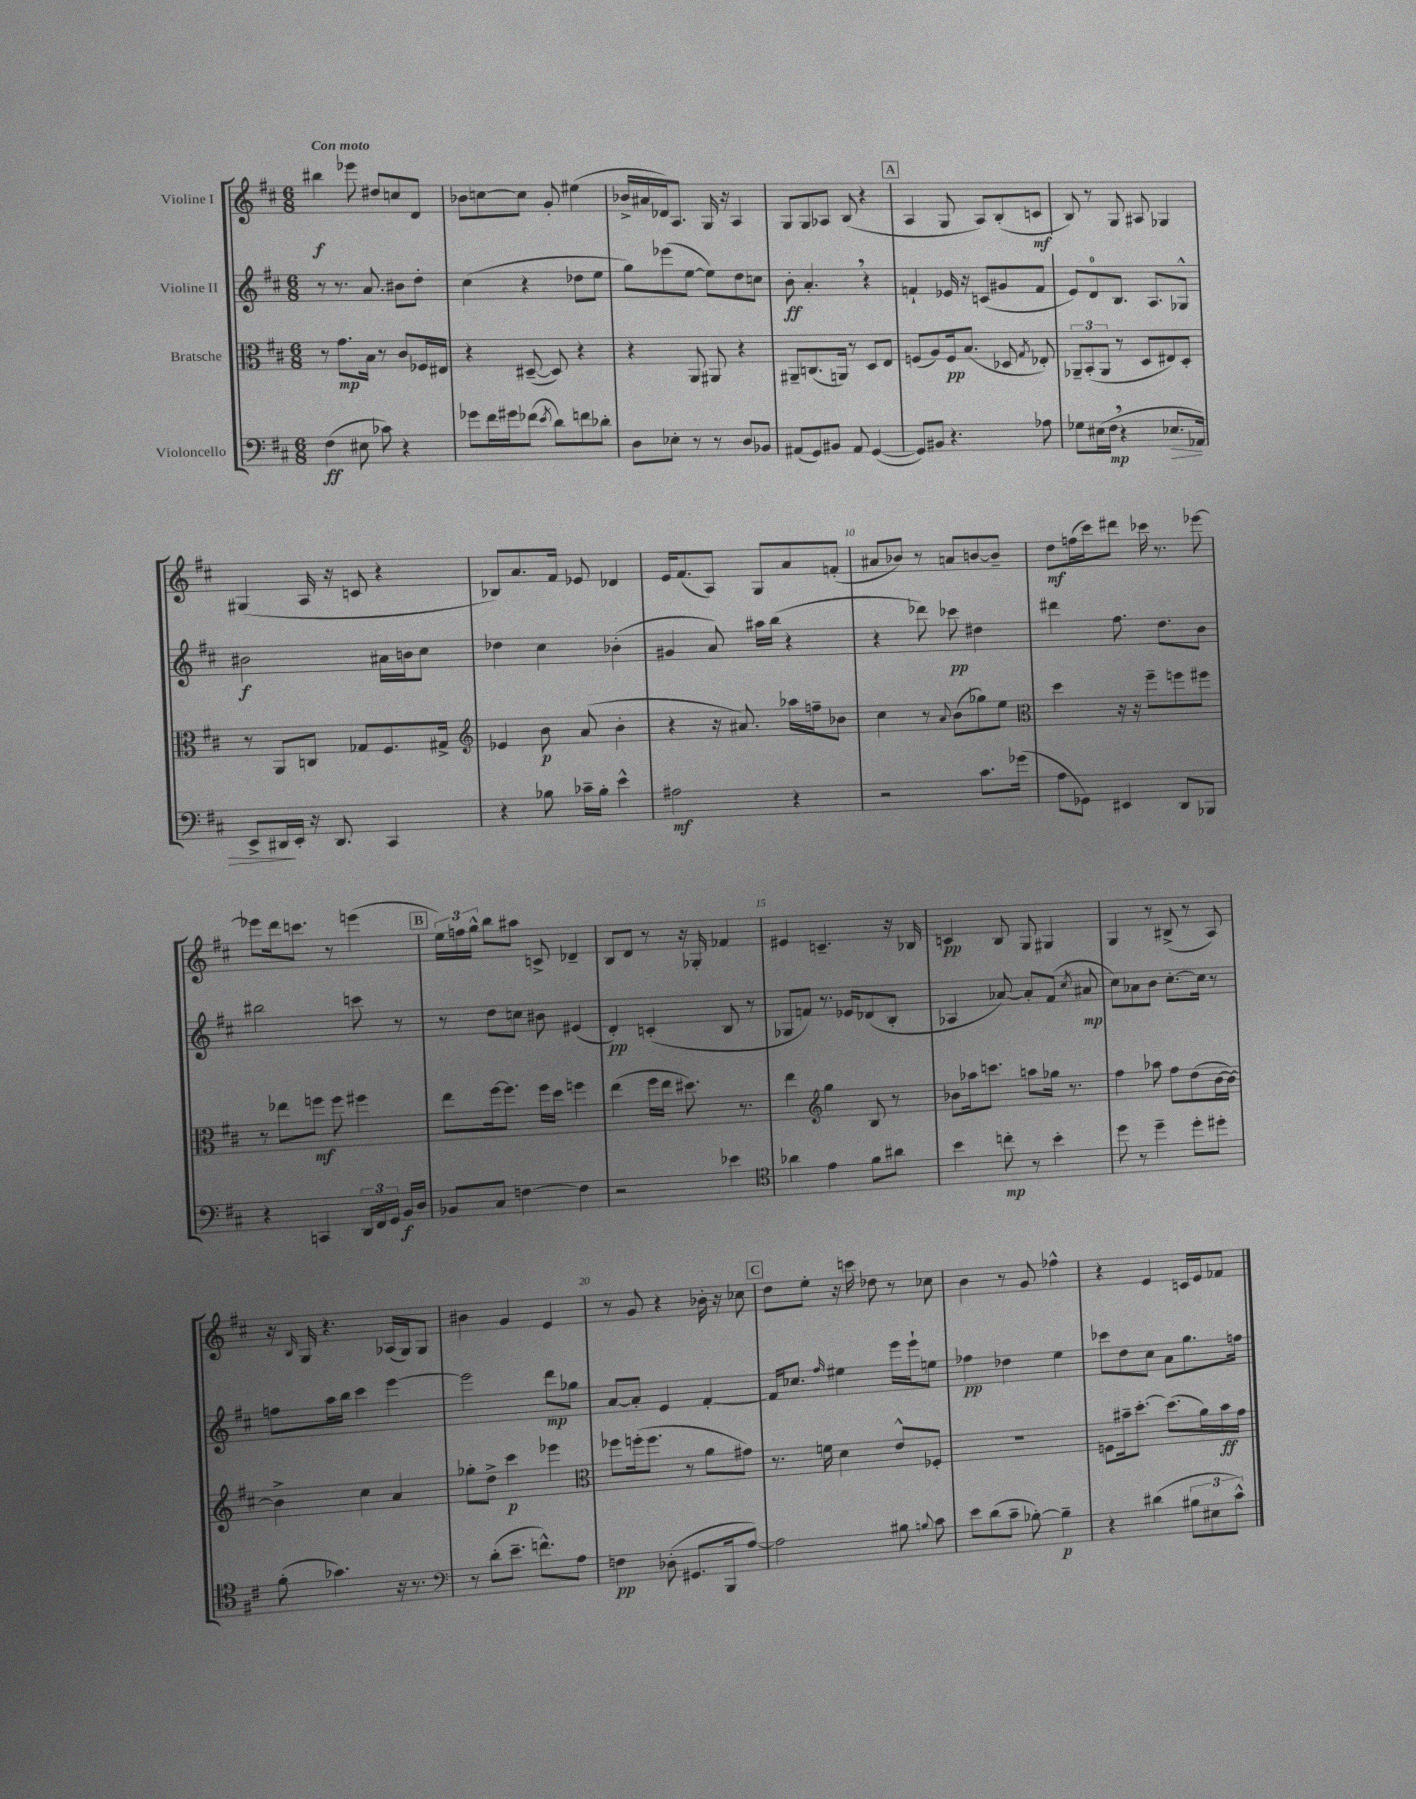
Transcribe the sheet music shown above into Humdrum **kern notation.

**kern	**kern	**kern	**kern
*staff4	*staff3	*staff2	*staff1
*clefF4	*clefC3	*clefG2	*clefG2
*k[f#c#]	*k[f#c#]	*k[f#c#]	*k[f#c#]
*M6/8	*M6/8	*M6/8	*M6/8
(4F#	8r	8r	4bb#
.	8.g	8.r	.
8E#	.	.	8eee-
.	16B	8.a	.
8c-)	8r	.	8dd#
4r	8c#	8b#	8cc
.	16F-	8dd'	8d
.	16E#	.	.
=	=	=	=
8g-	4r	(4cc#	8b-
16f#	.	.	[8cc
16g#	.	.	.
(8f-	([8D#~	4r	8cc]
8qe	.	.	.
8d)	8D#])	.	8g'
8f	4r	8dd-	(4ee#
8d-'	.	8ee	.
=	=	=	=
8D	4r	8gg)	16b-^
.	.	.	16a#
8E-'	.	(8eee-	16d-)
.	.	.	8.A
8r	8AA	[8ee	.
8r	8AA#	8ee])	16G
.	.	.	16r
8D	4r	8dd	4A
8BB-	.	8cc	.
=	=	=	=
(8AA#	8AA#~	8b'	8G
8GG)	(8.C	4.a'	8G
8BB#	.	.	8A-
.	16AA)	.	.
8AA#	8r	.	(8B
([4GG	8D	4r	4r
.	8E	.	.
=	=	=	=
8GG])	(8F	4f`	4A
8BB#	8A)	.	.
4.r	16F	16e-	8G
.	(8.B	16r	.
.	.	(8c	8A)
.	8D-	8g#	(8B'
.	8qG	.	.
8A-	8E-')	8f	8c
=	=	=	=
8G-	12AA-~	8e)	8B)
.	(12BB'	.	.
(16E#	.	8d	8r
.	12AA-	.	.
16F#	.	.	.
4r	8r	8.B	8G
.	8D	.	8A#
.	.	8.A	.
8.E-	8E#)	.	4G-
.	8D'	8G-^^	.
16AA-)	.	.	.
=	=	=	=
8EE^	8r	2b#	(4G#
16DD#	8AA	.	.
16EE'	.	.	.
16r	8C	.	16A
8.DD#	.	.	16r
.	8G-	.	8c
4CC#	8.F#	16a#	4r
.	.	16b	.
.	.	8cc#	.
.	16G#^	.	.
=	=	=	=
*	*clefG2	*	*
4r	4e-	4dd-	8B-)
.	.	.	8.a
8B-	8b	4cc#	.
.	.	.	16f#
16c-~	(8a	.	8e-
16B-'	.	.	.
4e^^	4b'	(4b-'	4d-
=	=	=	=
2A#	4r	4g#	16e
.	.	.	(8.f#
.	16r	8a)	8A)
.	8.a#)	.	.
.	.	16aa#	8G
.	.	(16bb	.
4r	16aa-	4r	8a
.	16ff~	.	.
.	8b-	.	(8f'
=	=	=	=
2r	4cc#	4r	8a#
.	.	.	8b-)
.	8r	8ddd-)	8r
.	8qqa	.	.
.	(8b	8ccc-	8a
8.c#	8gg-)	4dd#	[8b
.	8ee	.	8b~]
(16g-	.	.	.
=	=	=	=
*	*clefC3	*	*
8A	4dd	4ddd#	8dd
8GG-)	.	.	(16ff
.	.	.	16ccc#)
4EE#	16r	8.ff#	8ddd#
.	16r	.	.
.	8ff#~	.	16ccc-
.	.	8.dd	8.r
8DD	8ff	.	.
8BBB-	8ff#	8b	[8eee-
=	=	=	=
4r	8r	2bb#	8eee-]
.	8ee-	.	16ddd
.	.	.	8.ccc
4CC	8ff	.	.
.	8ff	.	8r
24DD	4ff#	8ccc	(4eee
24FF#	.	.	.
24GG	.	.	.
16BB	.	8r	.
16D	.	.	.
=	=	=	=
8BB-	8ee	8r	24ee)
.	.	.	24ff
.	.	.	24gg^^
8C#	[16ff#	8dd	8bb
.	8.ff#]	.	.
[4F	.	8cc	8aa#
.	16ff#	8b#	8c^
.	16dd	.	.
4F]	4ff	(4e#	4d-~
=	=	=	=
2r	(4ee	4d')	8B
.	.	.	8d
.	16ff#	(4c'	8r
.	16ee	.	.
.	8.dd#)	.	16r
.	.	.	16G-'
4e-	.	8B	4f-
.	8.r	.	.
.	.	8r	.
=	=	=	=
*clefC4	*	*	*
4a-	4ee	8G-	4e#
.	.	8f)	.
*	*clefG2	*	*
4e	4gg	8.r	4.c~
.	.	16e-	.
8f#	8B	(8d-	.
8a#	8r	8B'	16r
.	.	.	16B-
=	=	=	=
4b	8b-	4A-	4c
.	16aa-	.	.
.	8.ccc	.	.
8cc'	.	[8a-)	8B
8r	8aa	8a-']	8G
4b'	16gg-	(8f#	4G#
.	8.r	.	.
.	.	8qcc#	.
.	.	8a#	.
=	=	=	=
8dd	4ff#	8cc#)	4G
8r	.	8a-	.
4dd~	8aa-	8b	8r
.	8ff#	[8.cc#'	(8B#^
8dd'	(8dd	.	8r
.	.	16cc#]	.
8dd#'	[16b	8r	8A)
.	16b_)	.	.
=	=	=	=
(8f#'	4b^]	8ff	16r
.	.	.	16qqB
.	.	.	16G
4.g-)	.	16aa	4.r
.	.	16bb	.
.	4cc#	4ccc#	.
16r	4a	[4eee	(16A-
8.r	.	.	16G)
.	.	.	8G
=	=	=	=
*clefF4	*	*	*
8r	8gg-'	2eee]	4b#
(8d'	8dd^	.	.
8.e~	4ccc#	.	4g
8.f^^)	.	.	.
.	4eee-	8ddd	4e
8A	.	8gg-	.
=	=	=	=
*	*clefC3	*	*
4F	8ff-	[8a	8r
.	(16ff'	8a']	8g
.	8.ff	.	.
(8D-'	.	4e	4r
8.GG#	8r	.	.
.	8a	[4f#'	16b-'
16BBB	.	.	16r
[8A)	8g#)	.	8cc-
=	=	=	=
2A]	8.r	16f#]	8dd
.	.	8.cc-	.
.	.	.	8ee'
.	16f	.	.
.	.	16qqff#	.
.	4d	4ee#	16r
.	.	.	16ccc
.	.	.	8dd-
8B#	8e^^	16eee	8r
.	.	16eee`	.
8qqB	.	.	.
8c#	8F-'	8ee	8cc-
=	=	=	=
8e	2.r	4ff-	4b
(8d	.	.	.
8c#~	.	4dd-	8r
[8B-')	.	.	8g
4B-~]	.	4ee	4ff-^^
=	=	=	=
4r	8F	8ccc-	4r
.	16b#~	8dd	.
.	[8.dd'	.	.
(4d#	.	8cc#	4e
.	(8.dd]	8a	.
12B#	.	8.gg	16c
.	16a)	.	16e
12E#	.	.	.
.	16b#	.	8f-
12c#^^)	.	.	.
.	16g	16ff	.
==	==	==	==
*-	*-	*-	*-
